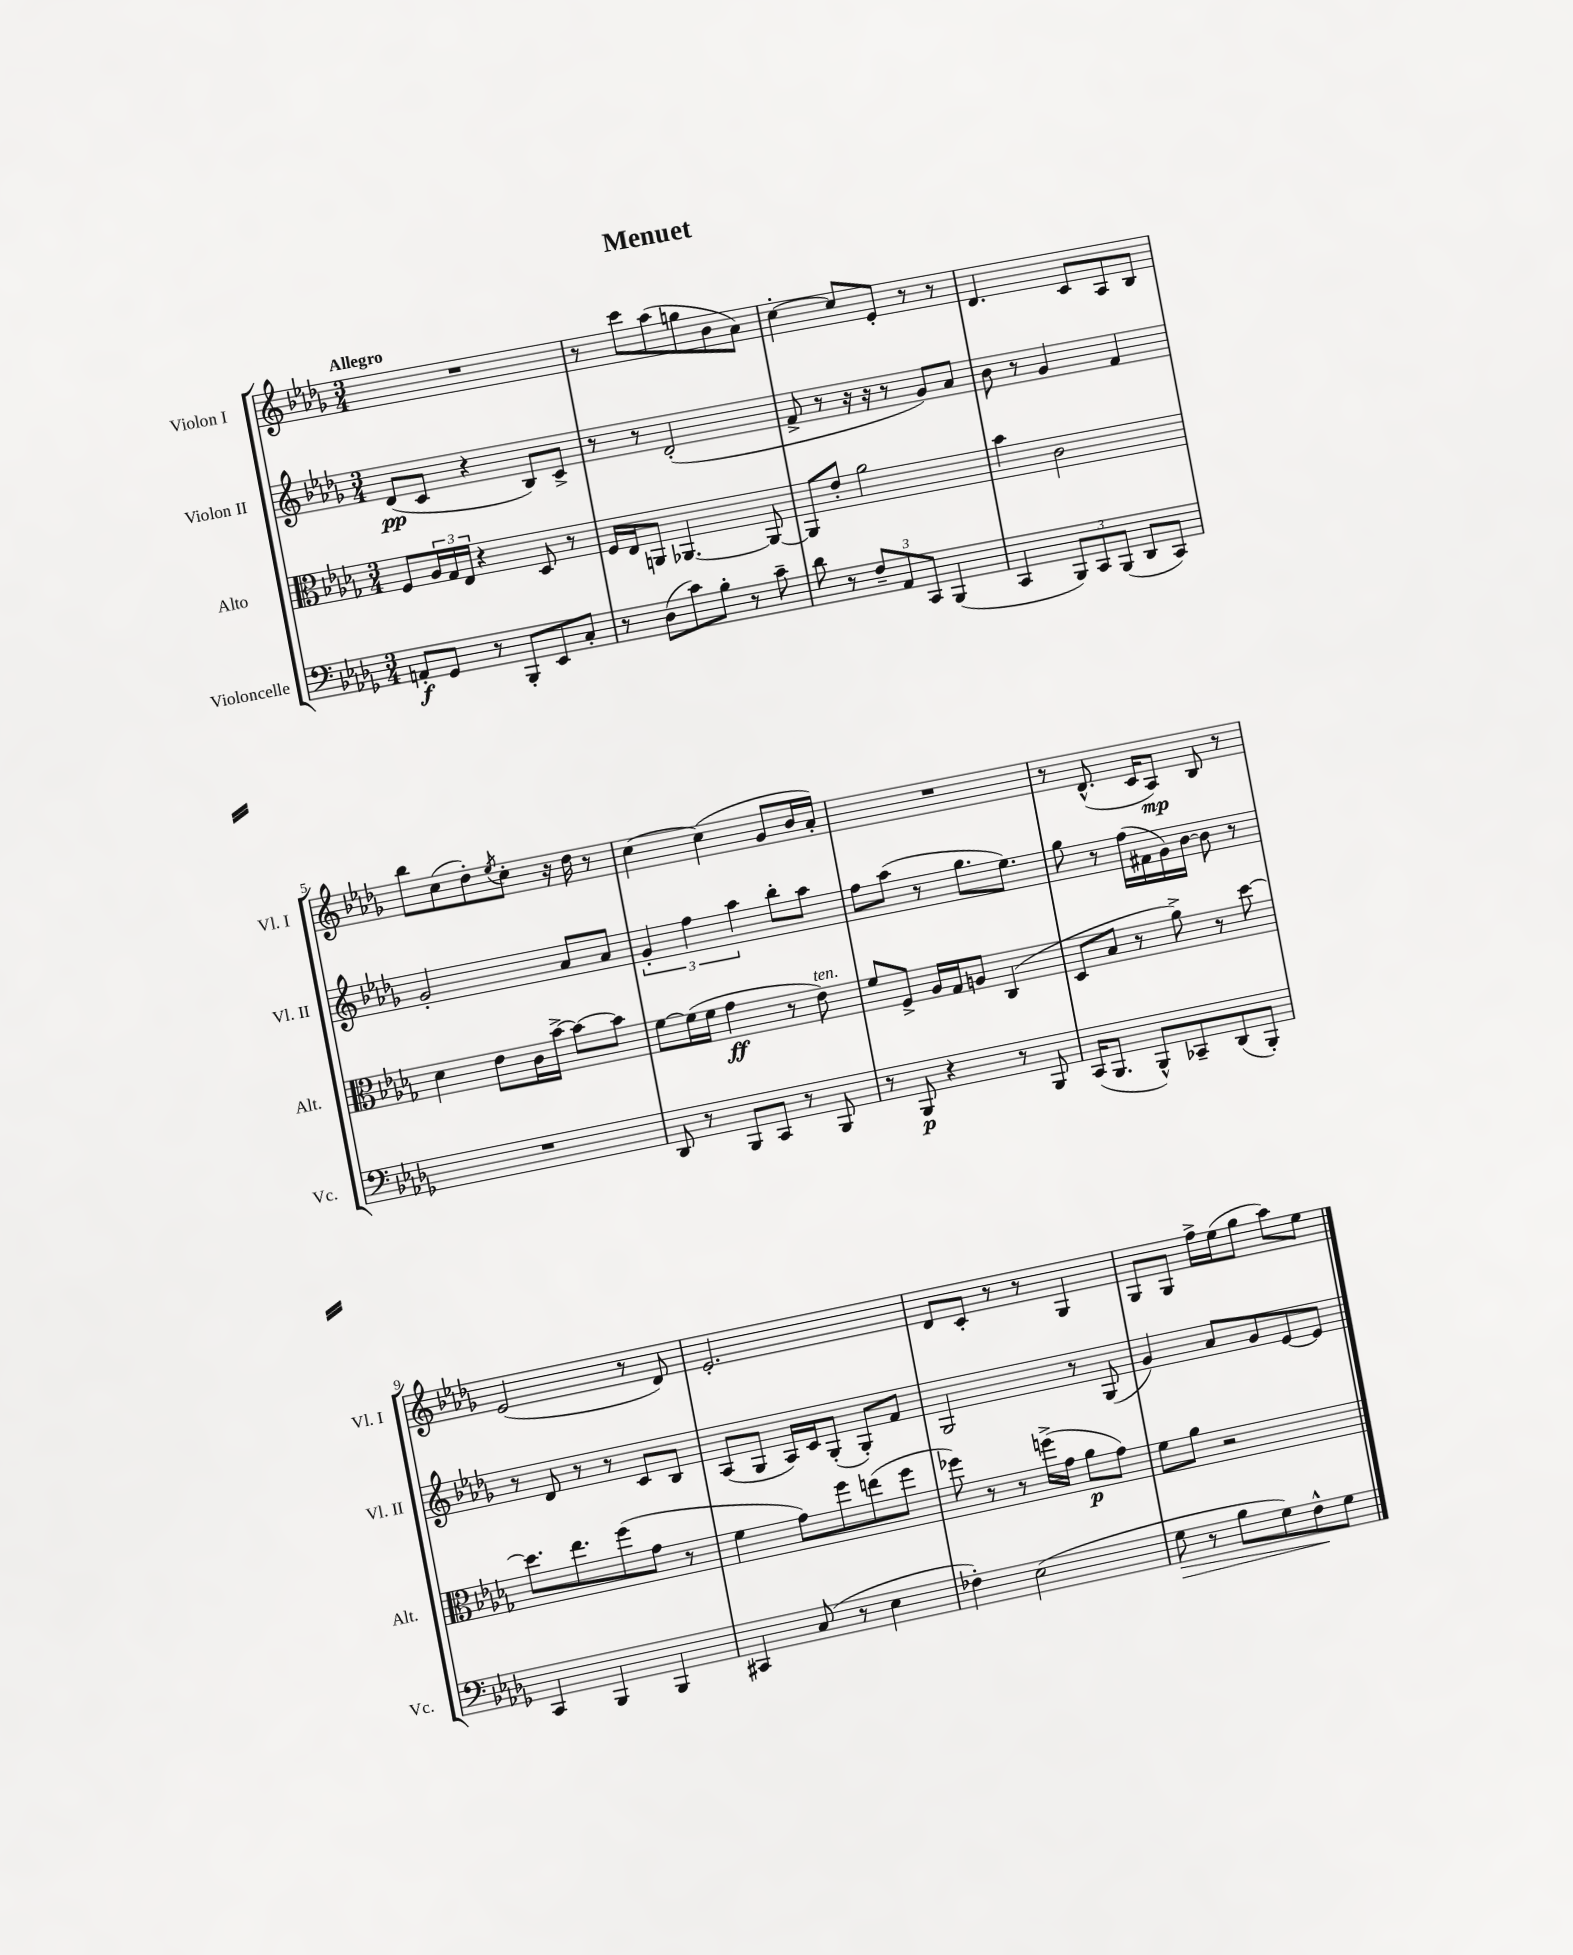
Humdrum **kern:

**kern	**kern	**kern	**kern
*staff4	*staff3	*staff2	*staff1
*clefF4	*clefC3	*clefG2	*clefG2
*k[b-e-a-d-g-]	*k[b-e-a-d-g-]	*k[b-e-a-d-g-]	*k[b-e-a-d-g-]
*M3/4	*M3/4	*M3/4	*M3/4
8AA'/L	8F/L	(8d-/L	2.r
8GG-/J	24A-/L	8c/J	.
.	24G-/	.	.
.	24E-/JJ	.	.
8r	4r	4r	.
8BBB-'/L	.	.	.
8EE-/	8D-/	8B-/L)	.
8C'/J	8r	8c^/J	.
=	=	=	=
8r	16F/LL	8r	8r
.	16E-/J	.	.
(8D-\L	8AA/J	8r	8ccc\L
8c\)	[4.AA-/	(2d-'/	(8aa-\
8B-'\J	.	.	8gg\
8r	.	.	8b-\
8c~\	8AA-/_	.	8a-\J)
=	=	=	=
8d-\	8AA-/]L	8f^/	[4cc'\
8r	8e-'/J	8r	.
12F~/L	2a-\	16r	8cc/]L
.	.	16r	.
12AA-/	.	.	.
.	.	8r	8e-'/J
12CC/J	.	.	.
(4BBB-/	.	8g-/L)	8r
.	.	8a-/J	8r
=	=	=	=
4CC/	4b-\	8b-\	4.d-/
.	.	8r	.
12BBB-/L)	2c\	4g-/	.
12CC/	.	.	.
.	.	.	8c/L
(12BBB-/J	.	.	.
8DD-/L	.	4f/	8A-/
8CC/J)	.	.	8B-/J
=	=	=	=
2.r	4d-\	2g-'/	8bb-\L
.	.	.	(8cc\
.	8e-\L	.	8dd-'\)
.	.	.	8qee-/
.	16c\L	.	8cc'\J
.	[16b-^\JJ	.	.
.	8b-\_L	8a-/L	16r
.	.	.	16dd-\
.	8b-\]J	8a-/J	8r
=	=	=	=
8DD-/	[8f\L	6g-'/	[4cc\
8r	(16f\]L	.	.
.	.	6ff\	.
.	16f\JJ	.	.
8BBB-/L	4g-\	.	(4cc\]
.	.	6aa-\	.
8CC/J	.	.	.
8r	8r	8bb-'\L	8g-/L
8BBB-/	8e-\)	8aa-\J	16b-/L
.	.	.	16a-'/JJ)
=	=	=	=
8r	8f/L	8ff\L	2.r
8BBB-/	8F^/J	(8aa-\J	.
4r	16A-/LL	8r	.
.	16G-/J	.	.
.	8A/J	8.gg-\L	.
8r	(4C/	.	.
.	.	8.ee-\J)	.
8BBB-/	.	.	.
=	=	=	=
(16CC/LK	8D-/L	8gg-\	8r
8.BBB-/J	.	.	.
.	8B-/J	8r	(8.d-^^/
8BBB-^^/L)	8r	(16ff\LL	.
.	.	16f#\	16c/LK
8CC-~/	8a-^\)	16g-\)	8A-/J)
.	.	[16b-\JJ	.
(8DD-/	8r	8b-\]	8B-/
8BBB-'/J)	[8dd-\	8r	8r
=	=	=	=
4CC/	8.dd-\]L	8r	(2e-/
.	.	8d-/	.
.	8.ee-\	.	.
4BBB-/	.	8r	.
.	(8ff\	8r	.
4BBB-/	8g-\J	8c/L	8r
.	8r	8B-/J	8d-/)
=	=	=	=
4CC#/	4f\	(8A-/L	2.e-'/
.	.	8G-/J	.
(8C/	8g-\L)	16A-/LL)	.
.	.	16c/J	.
8r	8ff\	(8G-'/J	.
4E-\	(8ee\	8G-'/L)	.
.	8ff\J	8f/J	.
=	=	=	=
4F-'\)	8ff-\)	2G-/	8d-/L
.	8r	.	8c'/J
(2E-\	8r	.	8r
.	(16ff^\LL	.	8r
.	16g-\JJ	.	.
.	8a-\L	8r	4G-/
.	8g-\J)	(8G-/	.
=	=	=	=
8G-\	8f\L	4g-/)	8G-/L
8r	8a-\J	.	8G-/J
8B-\L	2r	8a-/L	16ff^\LL
.	.	.	(16ee-\J
8G-\)	.	8g-/	8gg-\J
8F^^\	.	[8e-/	8aa-\L)
8G-\J	.	8e-/]J	8ee-\J
==	==	==	==
*-	*-	*-	*-
